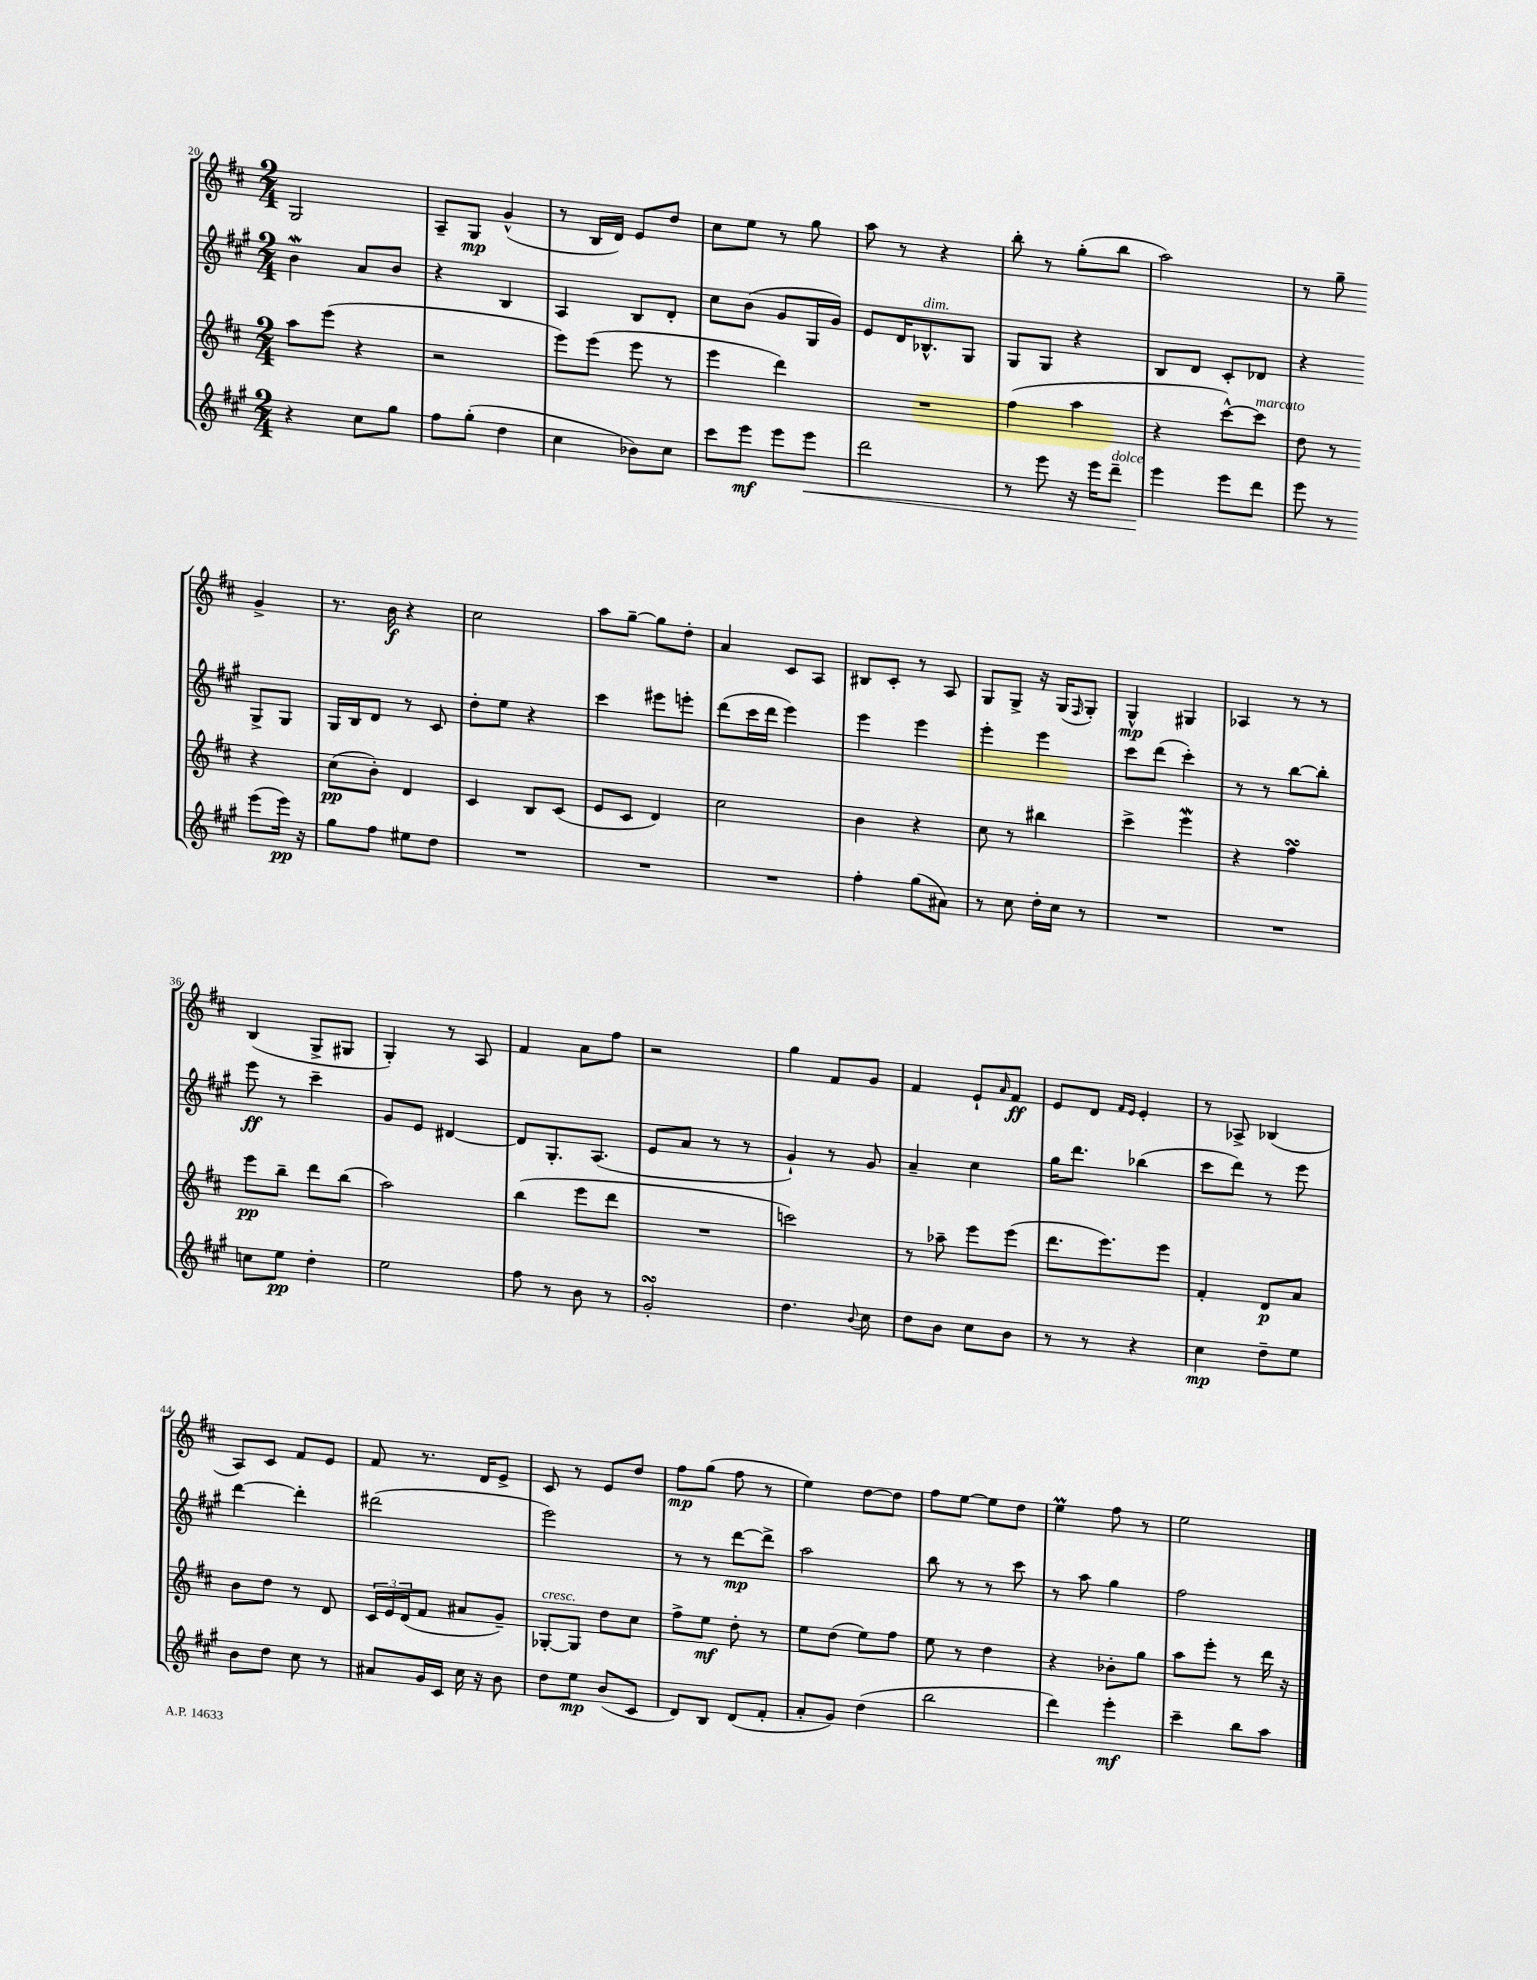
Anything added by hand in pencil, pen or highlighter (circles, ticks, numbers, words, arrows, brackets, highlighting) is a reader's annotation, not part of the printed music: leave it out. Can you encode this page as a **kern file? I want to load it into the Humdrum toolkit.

**kern	**kern	**kern	**kern
*staff4	*staff3	*staff2	*staff1
*clefG2	*clefG2	*clefG2	*clefG2
*k[f#c#g#]	*k[f#c#]	*k[f#c#g#]	*k[f#c#]
*M2/4	*M2/4	*M2/4	*M2/4
4r	8aa\L	4b\	2G/
.	(8eee\J	.	.
8cc#\L	4r	8a/L	.
8gg#\J	.	8b/J	.
=	=	=	=
8ff#\L	2r	4r	8A~/L
(8gg#'\J	.	.	8G/J
4dd\	.	4B/	(4g^^/
=	=	=	=
4cc#\	8eee\L)	4A/	8r
.	(8eee\J	.	16B/LL
.	.	.	16d/JJ)
8b-\L)	8eee\	8B/L	8e/L
8cc#\J	8r	8d'/J	8dd/J
=	=	=	=
8ccc#\L	4eee\	8cc#\L	8cc#\L
8eee\J	.	(8b\J	8ee\J
8eee\L	4ddd\)	8g#/L	8r
8eee\J	.	16G#/L	8gg\
.	.	16g#/JJ)	.
=	=	=	=
2ddd\	2r	8e/L	8aa\
.	.	16d/K	8r
.	.	8.B-^^/	.
.	.	.	4r
.	.	8G#/J	.
=	=	=	=
8r	(4ff#\	8G#/L	8bb'\
8eee\	.	8G#/J	8r
16r	4aa\	4r	(8gg'\L
16eee\LK	.	.	.
8ddd~\J	.	.	8bb\J
=	=	=	=
4eee\	4r	8B/L	2aa\)
.	.	8d/J	.
8eee\L	[8ccc#^^\L)	8c#'/L	.
8ddd\J	8ccc#\]J	8d-/J	.
=	=	=	=
8eee\	8dd\	4r	8r
8r	8r	.	8gg~\
(8eee\L	4r	8G#^/L	4g^/
16eee\Jk)	.	8G#/J	.
16r	.	.	.
=	=	=	=
8gg#\L	(8cc#\L	16G#/LL	8.r
.	.	16B/J	.
8ff#\J	8b'\J)	8d/J	.
.	.	.	16b\
8ee#\L	4d/	8r	4r
8dd\J	.	8c#/	.
=	=	=	=
2r	4c#/	8dd'\L	2cc#\
.	.	8ee\J	.
.	8B/L	4r	.
.	(8c#/J	.	.
=	=	=	=
2r	8e/L	4ccc#\	8aa\L
.	8c#/J	.	[8gg~\J
.	4d/)	8eee#\L	8gg\]L
.	.	8eee'\J	8dd'\J
=	=	=	=
2r	2cc#\	(8ddd\L	4a/
.	.	16ccc#\L	.
.	.	16ddd\JJ	.
.	.	4eee\)	8c#/L
.	.	.	8A/J
=	=	=	=
4ff#'\	4b\	4eee\	8B#/L
.	.	.	8c#'/J
(8gg#\L	4r	4eee\	8r
8a#\J)	.	.	8A/
=	=	=	=
8r	8cc#\	4eee'\	8G/L
8cc#\	8r	.	8G^/J
16dd'\LL	4bb#\	4eee\	16r
16cc#\JJ	.	.	(16G/LK
.	.	.	16qqF#/
8r	.	.	8G'/J)
=	=	=	=
2r	4ccc#^\	8ccc#\L	4G^^/
.	.	(8ddd\J	.
.	4eee\	4ccc#'\)	4G#/
=	=	=	=
2r	4r	8r	4A-/
.	.	8r	.
.	4ff#\	[8bb\L	8r
.	.	8bb'\]J	8r
=	=	=	=
8cc\L	8eee\L	8eee\	(4B/
8ee\J	8bb~\J	8r	.
4dd'\	8ddd\L	4ccc#~\	8G^/L
.	(8bb\J	.	8G#/J
=	=	=	=
2ee\	2aa\)	8g#/L	4G'/)
.	.	8e/J	.
.	.	[4d#/	8r
.	.	.	8A/
=	=	=	=
8ff#\	(4bb\	8d#/]L	4f#/
8r	.	8.G#'/	.
8b\	8eee\L	.	8a\L
.	.	(8.A/J	.
8r	8ddd\J	.	8ff#\J
=	=	=	=
2g#'/	2r	8e/L	2r
.	.	8a/J	.
.	.	8r	.
.	.	8r	.
=	=	=	=
4.dd\	2ccc\)	4g#`/)	4gg\
.	.	8r	8f#/L
8qqb/	.	.	.
8cc#\	.	8g#/	8g/J
=	=	=	=
8dd\L	8r	4a~/	4f#/
8b\J	8aa-~\	.	.
8cc#\L	8eee\L	4cc#\	8e`/L
.	.	.	16qqa/
8b\J	(8eee\J	.	8f#/J
=	=	=	=
8r	8.ddd\L	16gg#\LK	8e/L
.	.	8.ddd\J	.
8r	.	.	8d/J
.	8.eee\)	.	.
.	.	.	16qqf#/LL
.	.	.	16qqe/JJ
4r	.	(4bb-\	4e'/
.	8eee\J	.	.
=	=	=	=
4cc#\	4f#'/	8ccc#\L	8r
.	.	8ddd\J)	8A-^/
8dd~\L	8d/L	8r	(4B-/
8ee\J	8a/J	8eee\	.
=	=	=	=
8b\L	8b\L	[4ddd\	8A/L)
8dd\J	8dd\J	.	8c#/J
8cc#\	8r	4ddd'\]	8f#/L
8r	8d/	.	8e/J
=	=	=	=
8a#/L	24c#/LL	(2ddd#\	8f#/
.	24e/	.	.
.	(24d/J	.	.
16g#/L	8f#/J	.	8.r
16c#/JJ	.	.	.
16cc#\	8a#/L	.	.
16r	.	.	16d/LK
8b\	8g~/J)	.	8e^/J
=	=	=	=
8dd\L	[8G-'/L	2eee\)	8c#/
8ee\J	8G-/]J	.	8r
(8b/L	8dd\L	.	8e/L
8c#/J	8cc#\J	.	8dd/J
=	=	=	=
8d/L)	8ff#^\L	8r	8ff#\L
8B/J	8ee\J	8r	(8gg\J
(8d/L	8dd'\	[8ddd\L	8ff#\
8f#'/J	8r	8ddd^\]J	8r
=	=	=	=
8a'/L	8ee\L	2aa\	4ee\)
8g#/J)	(8dd\J	.	.
(4dd\	8ee\L)	.	[8dd\L
.	8ff#\J	.	8dd\]J
=	=	=	=
2bb\	8ee\	8bb\	8ff#\L
.	8r	8r	[8ee\J
.	4dd\	8r	8ee\]L
.	.	8ccc#\	8dd\J
=	=	=	=
4ddd\)	4r	8r	4ee\
.	.	8aa\	.
4eee'\	8b-'\L	4gg#\	8ff#\
.	8gg\J	.	8r
=	=	=	=
4ccc#~\	8aa\L	2ff#\	2ee\
.	8eee'\J	.	.
8bb\L	8r	.	.
8aa\J	16ddd\	.	.
.	16r	.	.
==	==	==	==
*-	*-	*-	*-
